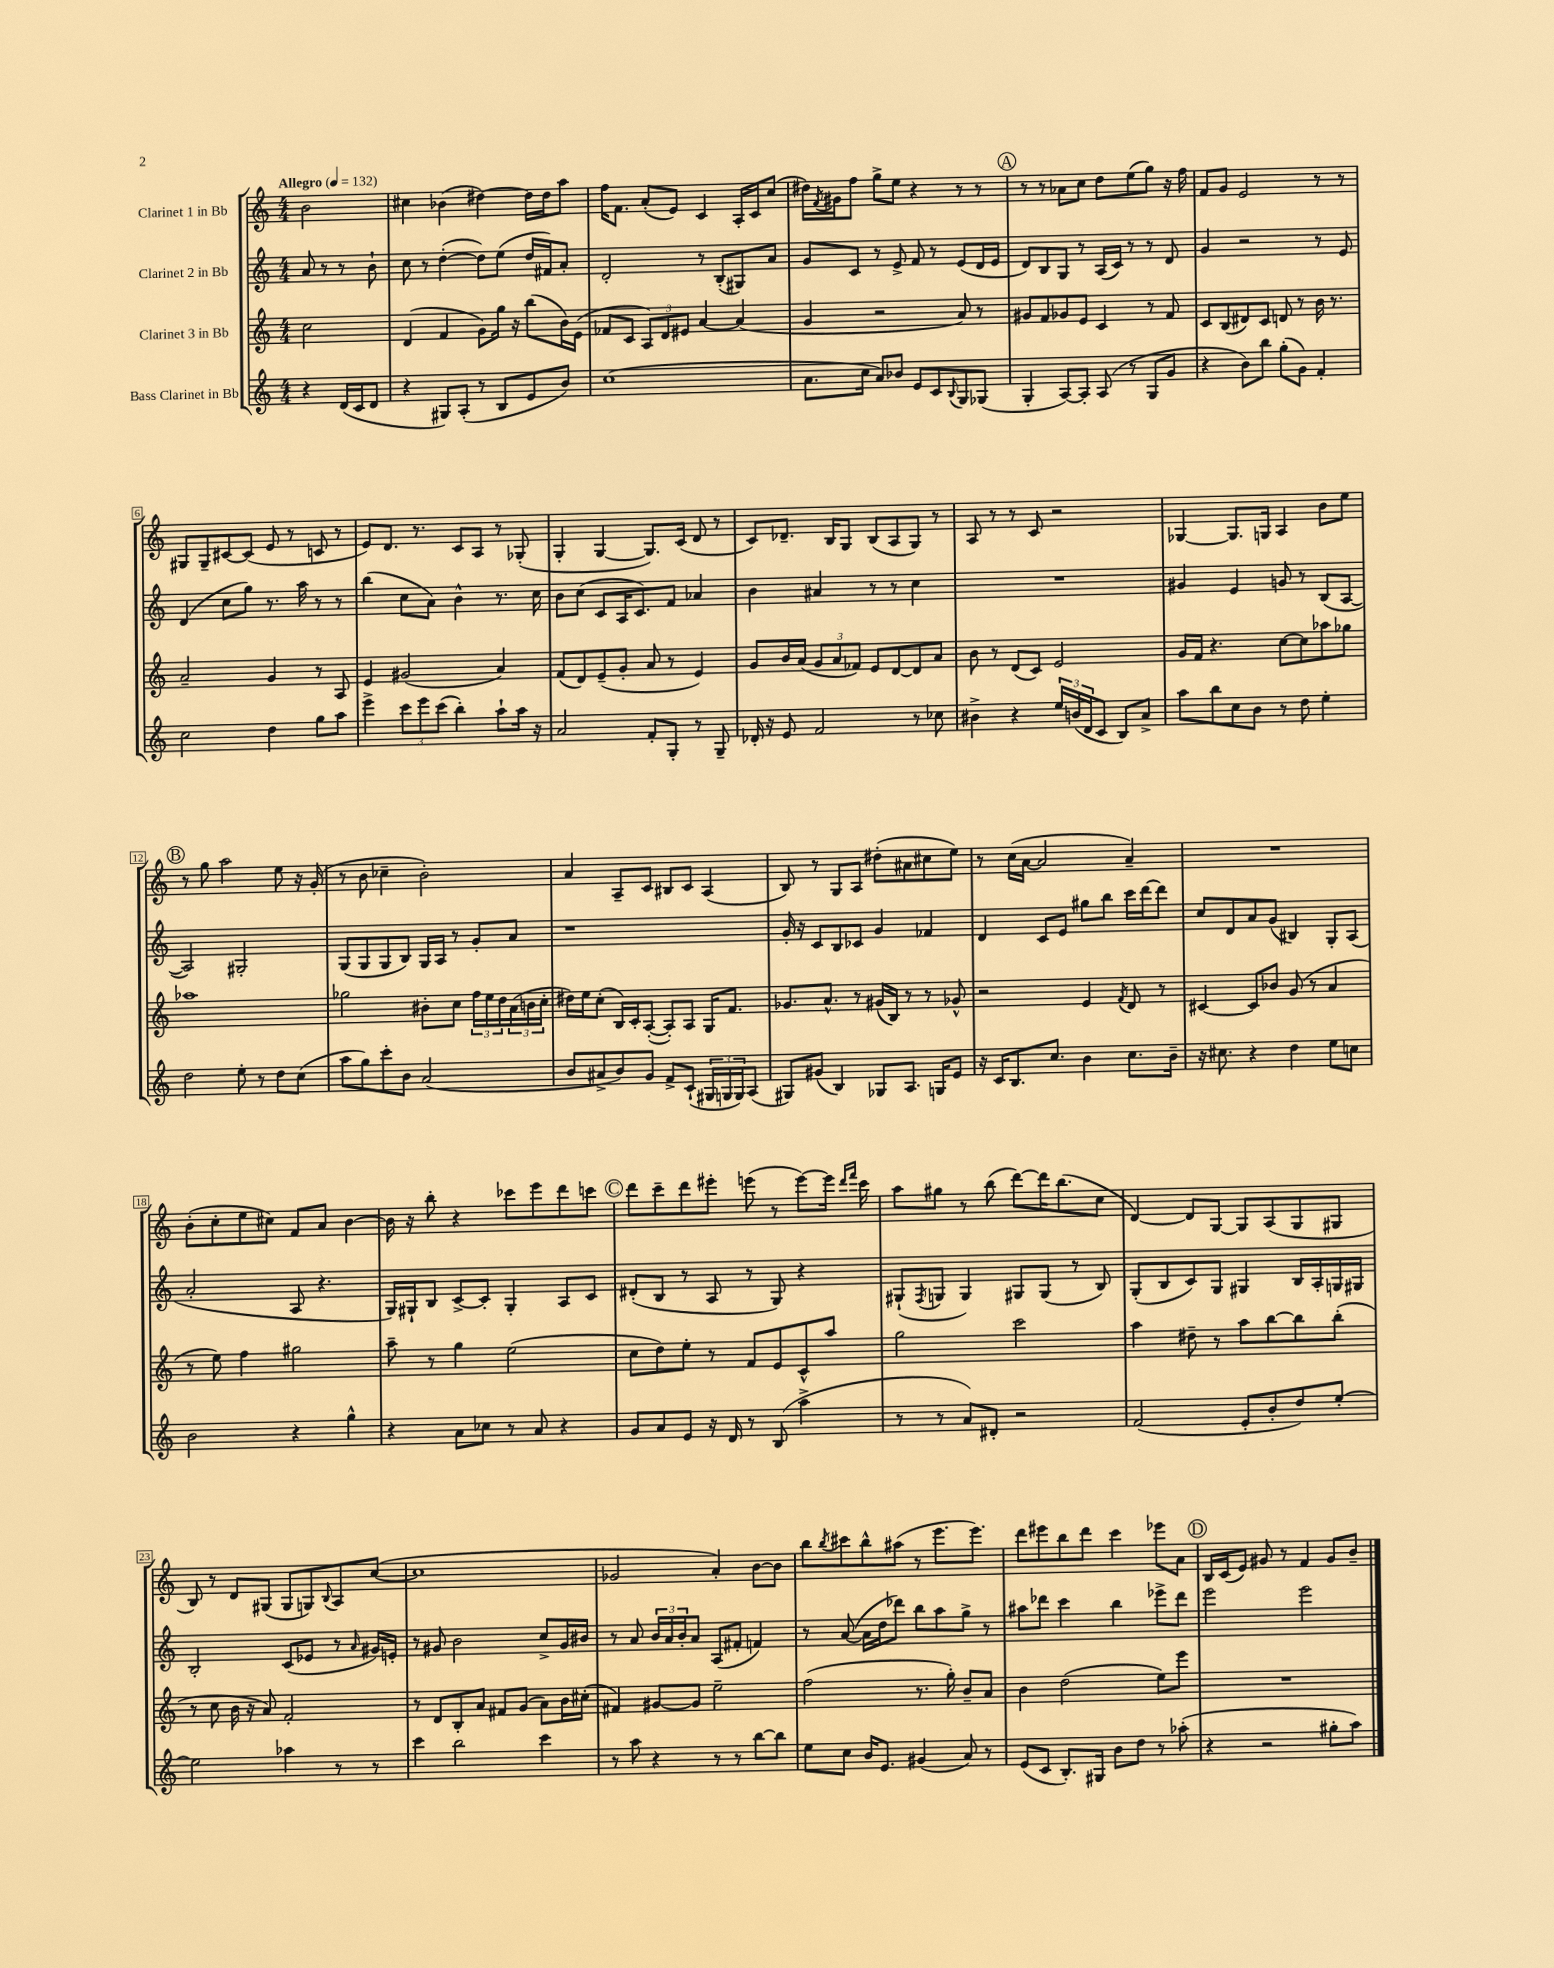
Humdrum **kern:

**kern	**kern	**kern	**kern
*staff4	*staff3	*staff2	*staff1
*clefG2	*clefG2	*clefG2	*clefG2
*k[]	*k[]	*k[]	*k[]
*M4/4	*M4/4	*M4/4	*M4/4
*MM132	*MM132	*MM132	*MM132
4r	2cc	8a	2b
.	.	8r	.
(16d	.	8r	.
16c	.	.	.
8d	.	8b`	.
=	=	=	=
4r	(4d	8cc	4cc#
.	.	8r	.
8G#)	4f	([4dd'	(4b-
(8A'	.	.	.
8r	8g)	8dd])	[4dd#)
8B	16gg	(8ee	.
.	16r	.	.
8e	(8bb	16dd	16dd#]
.	.	16f#)	16dd#
8b)	16b)	8a'	8aa
.	(16e	.	.
=	=	=	=
(1cc	8f-	2d'	16ff
.	.	.	8.f
.	8c	.	.
.	12A)	.	(8a'
.	12d	.	.
.	.	.	8e)
.	12e#	.	.
.	[4a	8r	4c
.	.	(8B'	.
.	(4a]	8G#)	16A'
.	.	.	16c
.	.	8a	(8cc
=	=	=	=
8.a	4g	8g	16dd#)
.	.	.	8qf
.	.	.	16g#
.	.	8c	8ff
16cc	.	.	.
8a)	2r	8r	8gg^
8b-	.	8e^	8ee
8e	.	8f	4r
8c	.	8r	.
8qqB	.	.	.
8G	8a)	(8e	8r
(8G-	8r	16d	8r
.	.	16e	.
=	=	=	=
4G'	8g#	8d)	8r
.	8f	8B	8r
[8A)	8g-	8G	8a-
8A']	8e	8r	8cc
(8A	4c	(16A	8dd
.	.	16c)	.
8r	.	8r	(8ee
8G	8r	8r	8gg)
8g	8f	8d	16r
.	.	.	16ff
=	=	=	=
4r	8c	4g	8f
.	(8B	.	8g
8b)	8d#)	2r	2e
8bb	8c	.	.
(8gg'	8d	.	.
8g)	8r	.	.
4f'	16b	8r	8r
.	8.r	.	.
.	.	8e	8r
=	=	=	=
2cc	2a~	(4d	8G#
.	.	.	8G#~
.	.	8cc	[8c#
.	.	8gg)	(8c#]
4dd	4g	8.r	8e
.	.	.	8r
.	.	16aa	.
8gg	8r	8r	8c
8aa	8A	8r	8r
=	=	=	=
4eee^	4e	(4bb	8e)
.	.	.	8.d
12ccc	(2g#	8cc	.
.	.	.	8.r
12eee	.	.	.
.	.	8a)	.
(12ccc	.	.	.
4bb')	.	4b^^	8c
.	.	.	8A
8aa`	4a)	8.r	8r
16aa	.	.	(8G-'
16r	.	16cc	.
=	=	=	=
2a	(8f	8b	4G'
.	8d)	(8cc	.
.	(8e~	8c	[4G
.	8g'	16A	.
.	.	8.c)	.
8f'	8a	.	8.G])
8G'	8r	8f	.
.	.	.	(16c
8r	4e)	4a-	8d
8G~	.	.	8r
=	=	=	=
16d-'	8g	4b	8c)
16r	.	.	.
8e	16b	.	8.d-~
.	(16a	.	.
2f	12g	4a#	.
.	.	.	16B
.	12a	.	.
.	.	.	8G
.	12f-)	.	.
.	8e	8r	(8B
.	[8d	8r	8A
8r	8d]	4cc	8G)
8cc-	8a	.	8r
=	=	=	=
4b#^	8b	1r	8A
.	8r	.	8r
4r	(8d	.	8r
.	8c)	.	8c
24ee	2e	.	2r
(24b	.	.	.
24d	.	.	.
8c	.	.	.
8B)	.	.	.
8a^	.	.	.
=	=	=	=
8aa	16g	4g#	[4G-
.	16f	.	.
8bb	4.r	.	.
8cc	.	4e	8.G-]
8b	.	.	.
.	.	.	16G
8r	[8cc	8g	4A
8dd	8cc]	8r	.
4ee'	8aa-	(8B	8b
.	8gg-	[8A	8ee
=	=	=	=
2dd	1aa-	2A])	8r
.	.	.	8gg
.	.	.	2aa
8ee'	.	2G#'	.
8r	.	.	.
8dd	.	.	8ee
(8cc	.	.	16r
.	.	.	(16g'
=	=	=	=
8aa	2gg-	(8G	8r
8gg)	.	8G	8b
8ccc'	.	8G	4cc-~
8b	.	8B)	.
(2a	8b#'	16G	2b')
.	.	16A	.
.	8cc	8r	.
.	24ff	8g'	.
.	24ee	.	.
.	24dd	.	.
.	(24a	8a	.
.	24b	.	.
.	24cc'	.	.
=	=	=	=
8b	16dd#)	1r	4a
.	16ee	.	.
8a#^	(8cc'	.	.
8b)	16B)	.	8A~
.	16c'	.	.
8g	([8A'	.	8c
8f^	8A'])	.	8B#
(8c`	8A	.	8c
24G#	16G	.	(4A
24G	.	.	.
.	8.f	.	.
24G)	.	.	.
(8A	.	.	.
=	=	=	=
8G#)	8.g-	16g'	8B)
.	.	16r	.
(8g#	.	8c	8r
.	8.a^^	.	.
4B)	.	8B	8G
.	8r	8c-	8A
8G-	(16g#	4g	(8dd#'
.	16B)	.	.
8.A	8r	.	8a#
.	8r	4f-	8cc#
16G	.	.	.
8e	8g-^^	.	8ee)
=	=	=	=
16r	2r	4d	8r
16c	.	.	.
8.B	.	.	(16cc
.	.	.	[16a
.	.	8c	2a]
8.cc	.	.	.
.	.	8e	.
4b	4e	8gg#	.
.	.	8bb	.
.	8qf	.	.
8.cc	8d	16ccc	4a~)
.	.	[16ddd	.
.	8r	8ddd]	.
16b~	.	.	.
=	=	=	=
16r	[4c#	8cc	1r
8.cc#	.	.	.
.	.	8d	.
4r	8c#]	8a	.
.	8b-	(8g	.
4dd	(8g	4B#)	.
.	8r	.	.
8ee	4a	8G'	.
8cc	.	(8A	.
=	=	=	=
2b	8r	2a'	(8b'
.	8ee)	.	8cc'
.	4ff	.	8ee
.	.	.	8cc#)
4r	2gg#	8A	8f
.	.	4.r	8a
4gg^^	.	.	[4b
=	=	=	=
4r	8aa~	16G)	16b]
.	.	16G#`	16r
.	8r	8B	8bb'
8a	4gg	[8c^	4r
8cc-	.	8c']	.
8r	(2ee	4G#'	8ccc-
8a	.	.	8eee
4r	.	8A	8ddd
.	.	8c	8ccc
=	=	=	=
8g	8cc	(8d#'	8ddd
8a	8dd)	8B	8ccc~
8e	8ee'	8r	8ddd
16r	8r	8A	8eee#'
16d	.	.	.
8r	8f	8r	(8eee
(8B	8e	8G)	8r
4aa^	8c^^	4r	[8eee)
.	8aa	.	16eee]
.	.	.	16qqddd
.	.	.	16qqfff
.	.	.	16ccc
=	=	=	=
8r	2gg	(8G#`	8aa
.	.	8qF	.
8r	.	8G	8gg#
8a)	.	4G)	8r
8d#'	.	.	(8bb
2r	2ccc	8G#	[8ddd)
.	.	(8G#	16ddd]
.	.	.	(8.bb
.	.	8r	.
.	.	8B)	8cc
=	=	=	=
(2f	4aa	(8G'	[4d)
.	.	8B	.
.	8dd#~	8c)	8d]
.	8r	8G	[8G
8e'	8aa	4G#	8G]
8b'	[8bb	.	(8A
8dd)	8bb]	16B	8G
.	.	16A'	.
[8ee'	(8bb'	16G	8G#
.	.	16G#	.
=	=	=	=
2ee]	8r	2B'	8B)
.	8cc	.	8r
.	16b	.	8d
.	16r	.	.
.	8a)	.	(8G#
4aa-	2f'	(8c	8G#
.	.	8e-	8G)
.	.	.	8qqB
8r	.	8r	8A
.	.	16qqa	.
8r	.	16g#)	([8cc
.	.	16e'	.
=	=	=	=
4ccc	8r	8r	1cc]
.	8d	8g#	.
2bb	8B'	2b	.
.	8a	.	.
.	8f#	.	.
.	(8g	.	.
4ccc	8a)	8cc^	.
.	16b	16g#	.
.	(16cc#'	16b#	.
=	=	=	=
8r	4f#)	8r	2g-
8aa	.	8a	.
4r	[8g#	24b	.
.	.	24a	.
.	.	24b'	.
.	8g#]	8a	.
8r	2ee~	(8A	4a')
8r	.	8f#'	.
[8bb	.	4f)	[8b
8bb]	.	.	8b]
=	=	=	=
8ee	(2ff	8r	8bb
.	.	.	8qbb
8cc	.	([8a	8ccc#
16b	.	16a]	8bb^^
8.e	.	16dd	.
.	.	8ddd-)	(8aa#
(4g#	8.r	8bb	8r
.	.	8aa	8.eee
.	16gg')	.	.
8a)	8b~	8gg^	.
.	.	.	8.eee)
8r	8a	8r	.
=	=	=	=
(8e	4b	8aa#	8ddd
8c	.	8ddd-	8eee#
8.B')	(2dd	4ccc	8bb
.	.	.	8ddd
16G#	.	.	.
8b	.	4bb	4ccc
8dd	.	.	.
8r	8ee)	8eee-^	8eee-
(8aa-'	8eee	8ddd-	8a
=	=	=	=
4r	1r	2eee	16B
.	.	.	(16c
.	.	.	8e)
2r	.	.	8g#
.	.	.	8r
.	.	2eee	4f
8gg#'	.	.	8g#
8aa)	.	.	8b~
==	==	==	==
*-	*-	*-	*-
